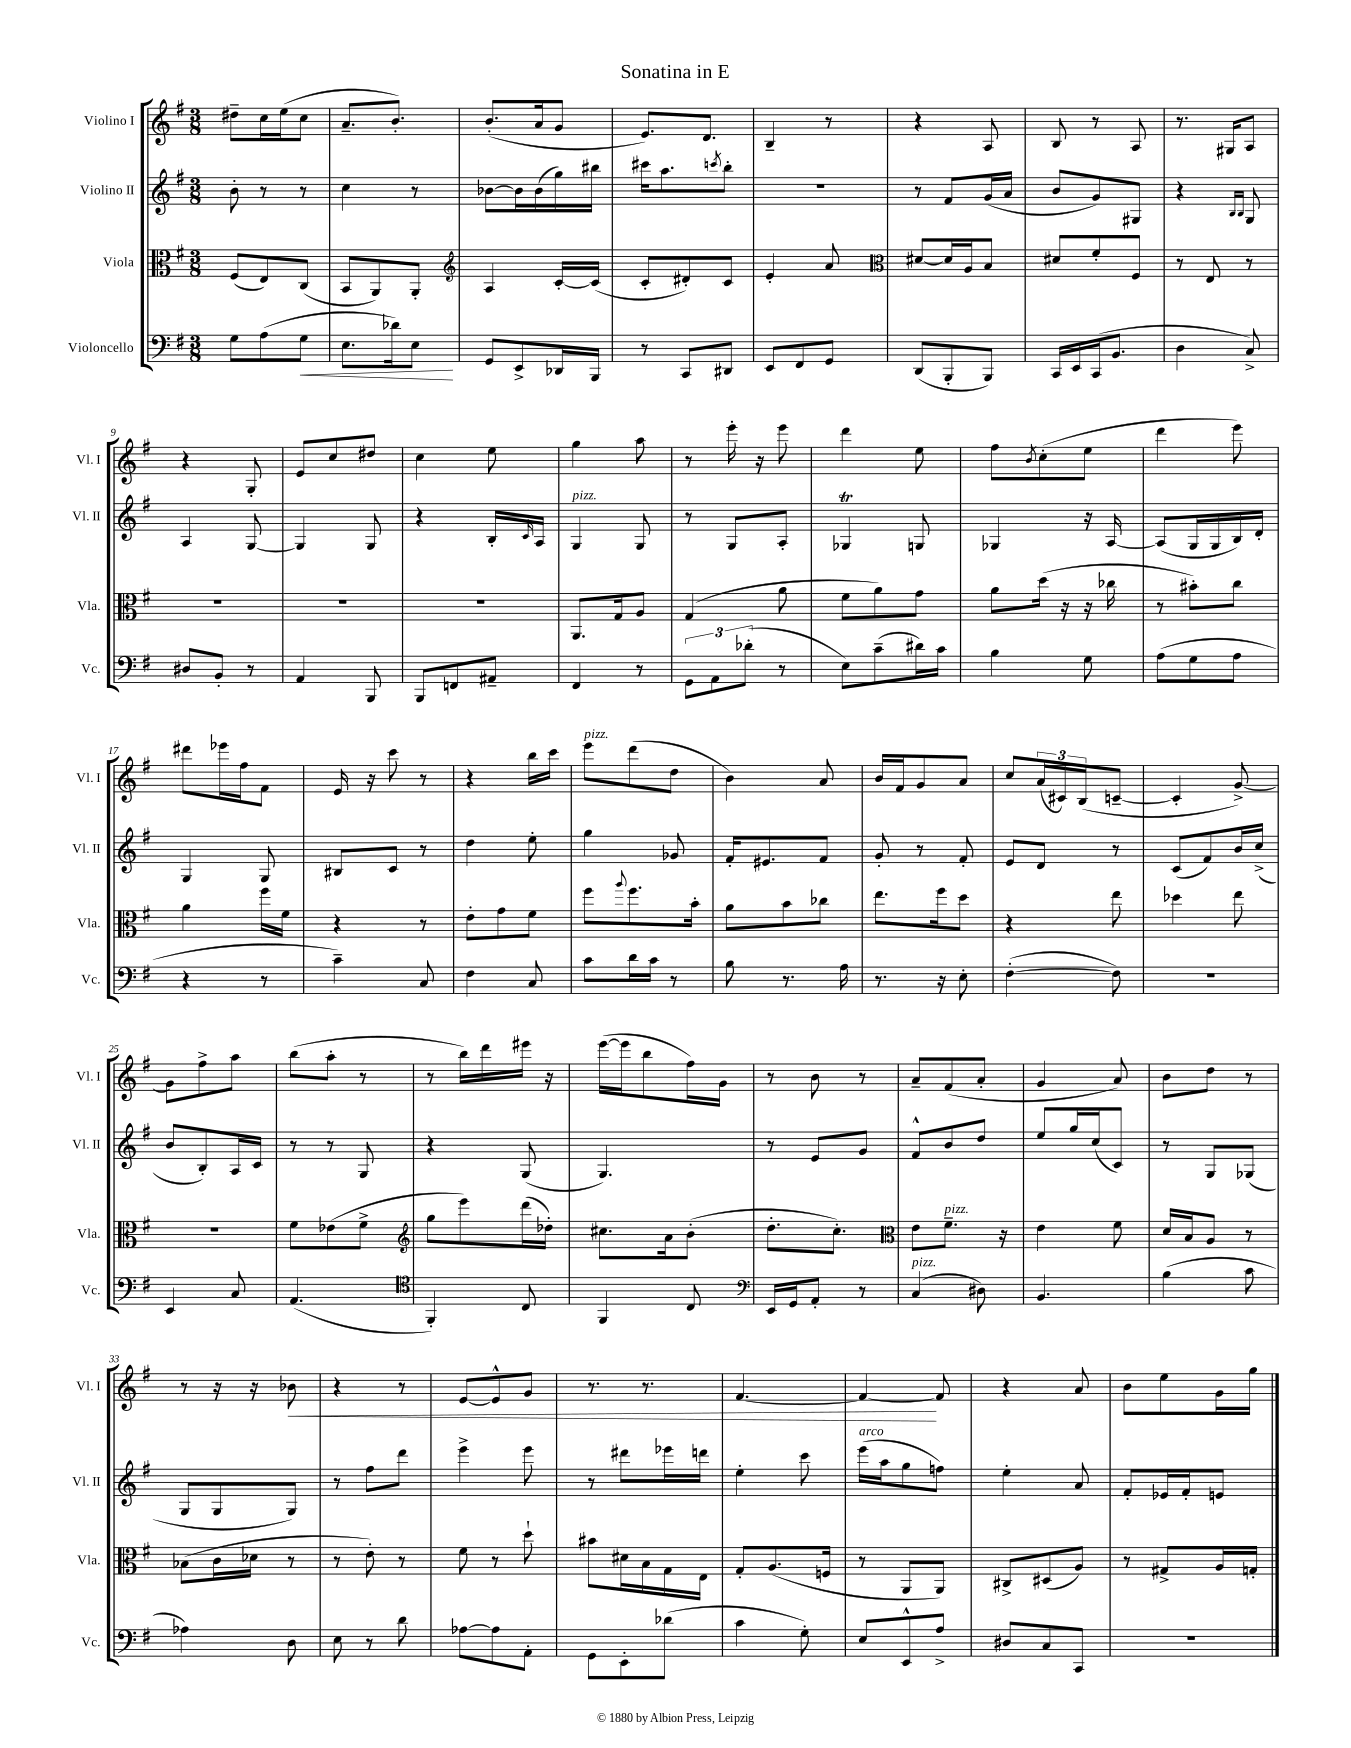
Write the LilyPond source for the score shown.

\header { title = "Sonatina in E" }
<<
\new StaffGroup <<
\new Staff = "s0" \with { instrumentName = "Violino I" shortInstrumentName = "Vl. I" } {
    \clef treble \key g \major \numericTimeSignature \time 3/8
    dis''8-- c''16 e''16( c''8 |
    a'8.-- b'8.-.) |
    b'8.-.( a'16 g'8 |
    e'8.) d'8. |
    b4-- r8 |
    r4 a8 |
    b8 r8 a8 |
    r8. gis16 a8 |
    r4 g8-. |
    e'8 c''8 dis''8 |
    c''4 e''8 |
    g''4 a''8 |
    r8 e'''16-. r16 e'''8 |
    d'''4 e''8 |
    fis''8 \acciaccatura { b'8 } c''8-.( e''8 |
    d'''4 e'''8) |
    dis'''8 ees'''16 fis''16 fis'8 |
    e'16 r16 c'''8 r8 |
    r4 b''16 c'''16 |
    e'''8^\markup { \italic "pizz." } d'''8( d''8 |
    b'4) a'8 |
    b'16 fis'16 g'8 a'8 |
    c''8 \tuplet 3/2 { a'16( cis'16) b16( } c'8~-- |
    c'4-. g'8~->) |
    g'8 fis''8-> a''8 |
    b''8( a''8-. r8 |
    r8 b''16) d'''16 eis'''16 r16 |
    e'''16~( e'''16 b''8 fis''16) g'16 |
    r8 b'8 r8 |
    a'8-- fis'8( a'8-. |
    g'4 a'8) |
    b'8 d''8 r8 |
    r8 r16 r16 bes'8\< |
    r4 r8 |
    e'8~ e'8-^ g'8 |
    r8. r8. |
    fis'4.~ |
    fis'4~\! fis'8 |
    r4 a'8 |
    b'8 e''8 g'16 g''16 \bar "|." |
}
\new Staff = "s1" \with { instrumentName = "Violino II" shortInstrumentName = "Vl. II" } {
    \clef treble \key g \major \numericTimeSignature \time 3/8
    b'8-. r8 r8 |
    c''4 r8 |
    bes'8~ bes'16 bes'16( g''16) bis''16 |
    cis'''16 a''8. \acciaccatura { c'''8 } b''8-. |
    R4. |
    r8 fis'8 g'16( a'16 |
    b'8 g'8) gis8 |
    r4 \grace { b16 b16 } g8 |
    a4 g8~ |
    g4 g8 |
    r4 b16-. \grace { c'16 } a16 |
    g4^\markup { \italic "pizz." } g8 |
    r8 g8 a8-. |
    ges4\trill g8 |
    ges4 r16 a16~ |
    a8( g16 g16 b16) d'16-. |
    g4 g8 |
    bis8 c'8 r8 |
    d''4 e''8-. |
    g''4 ges'8 |
    fis'16-. eis'8. fis'8 |
    g'8-. r8 fis'8-. |
    e'8 d'8 r8 |
    c'8( fis'8) b'16 c''16->( |
    b'8 b8-.) a16 c'16 |
    r8 r8 g8 |
    r4 g8( |
    g4.) |
    r8 e'8 g'8 |
    fis'8-^ b'8 d''8 |
    e''8 g''16 c''16( c'8) |
    r8 g8 ges8( |
    g8 g8 g8) |
    r8 fis''8 d'''8 |
    e'''4-> e'''8 |
    r8 dis'''8 ees'''16 d'''16 |
    e''4-. c'''8 |
    e'''16^\markup { \italic "arco" }( a''16 g''8 f''8) |
    e''4-. a'8 |
    fis'8-. ees'16 fis'16-. e'8 \bar "|." |
}
\new Staff = "s2" \with { instrumentName = "Viola" shortInstrumentName = "Vla." } {
    \clef alto \key g \major \numericTimeSignature \time 3/8
    fis8( e8) c8( |
    b,8 a,8) a,8-. |
    \clef treble a4 c'16~-. c'16( |
    c'8-. dis'8-.) c'8 |
    e'4-. a'8 |
    \clef alto dis'8~ dis'16 a16 b8 |
    dis'8 fis'8-. fis8 |
    r8 e8 r8 |
    R4. |
    R4. |
    R4. |
    a,8. g16 a8 |
    g4( a'8 |
    fis'8 a'8) g'8 |
    a'8 d''16( r16 r16 ces''16 |
    r8 bis'8-.) c''8 |
    a'4 fis''16 fis'16 |
    r4 r8 |
    e'8-. g'8 fis'8 |
    fis''8 \appoggiatura { a''8 } fis''8. b'16-. |
    a'8 b'8 ces''8 |
    e''8. fis''16 d''8 |
    r4 e''8 |
    des''4 e''8 |
    R4. |
    fis'8 ees'8( fis'8-> |
    \clef treble g''8 e'''8) d'''16( des''16-.) |
    cis''8. a'16 b'8-.( |
    d''8.-. c''8.-.) |
    \clef alto e'8 fis'8.--^\markup { \italic "pizz." } r16 |
    e'4 fis'8 |
    d'16 b16 a8 r8 |
    bes8( c'16 des'16 r8 |
    r8 e'8-.) r8 |
    fis'8 r8 d''8-! |
    bis'8 dis'16 b16 g16 e16 |
    g8-. a8.( f16 |
    r8 a,8 a,8) |
    cis8-> dis8( a8) |
    r8 gis8-> a16 g16-. \bar "|." |
}
\new Staff = "s3" \with { instrumentName = "Violoncello" shortInstrumentName = "Vc." } {
    \clef bass \key g \major \numericTimeSignature \time 3/8
    g8 a8( g8\< |
    e8. des'16) e8\! |
    g,8 e,8-> des,16 b,,16 |
    r8 c,8 dis,8 |
    e,8 fis,8 g,8 |
    d,8( b,,8-. b,,8) |
    c,16 e,16 c,16( b,8. |
    d4 c8->) |
    dis8 b,8-. r8 |
    a,4 b,,8 |
    b,,8 f,8 ais,8-- |
    fis,4 r8 |
    \tuplet 3/2 { g,8 a,8 des'8-.( } r8 |
    e8) c'8--( dis'16) c'16 |
    b4 g8 |
    a8( g8 a8 |
    r4 r8 |
    c'4--) c8 |
    fis4 c8 |
    c'8 d'16 c'16 r8 |
    b8 r8. a16 |
    r8. r16 e8-. |
    fis4~-.( fis8) |
    R4. |
    e,4 c8 |
    a,4.( |
    \clef tenor fis,4-.) c8 |
    fis,4 c8 |
    \clef bass e,16 g,16 a,8-. r8 |
    c4^\markup { \italic "pizz." }( dis8) |
    b,4. |
    b4( c'8 |
    aes4) d8 |
    e8 r8 d'8 |
    aes8~ aes8 a,8-. |
    g,8 e,8-. des'8( |
    c'4 g8-.) |
    e8 e,8-^ a8-> |
    dis8 c8 c,8 |
    R4. \bar "|." |
}
>>
>>
